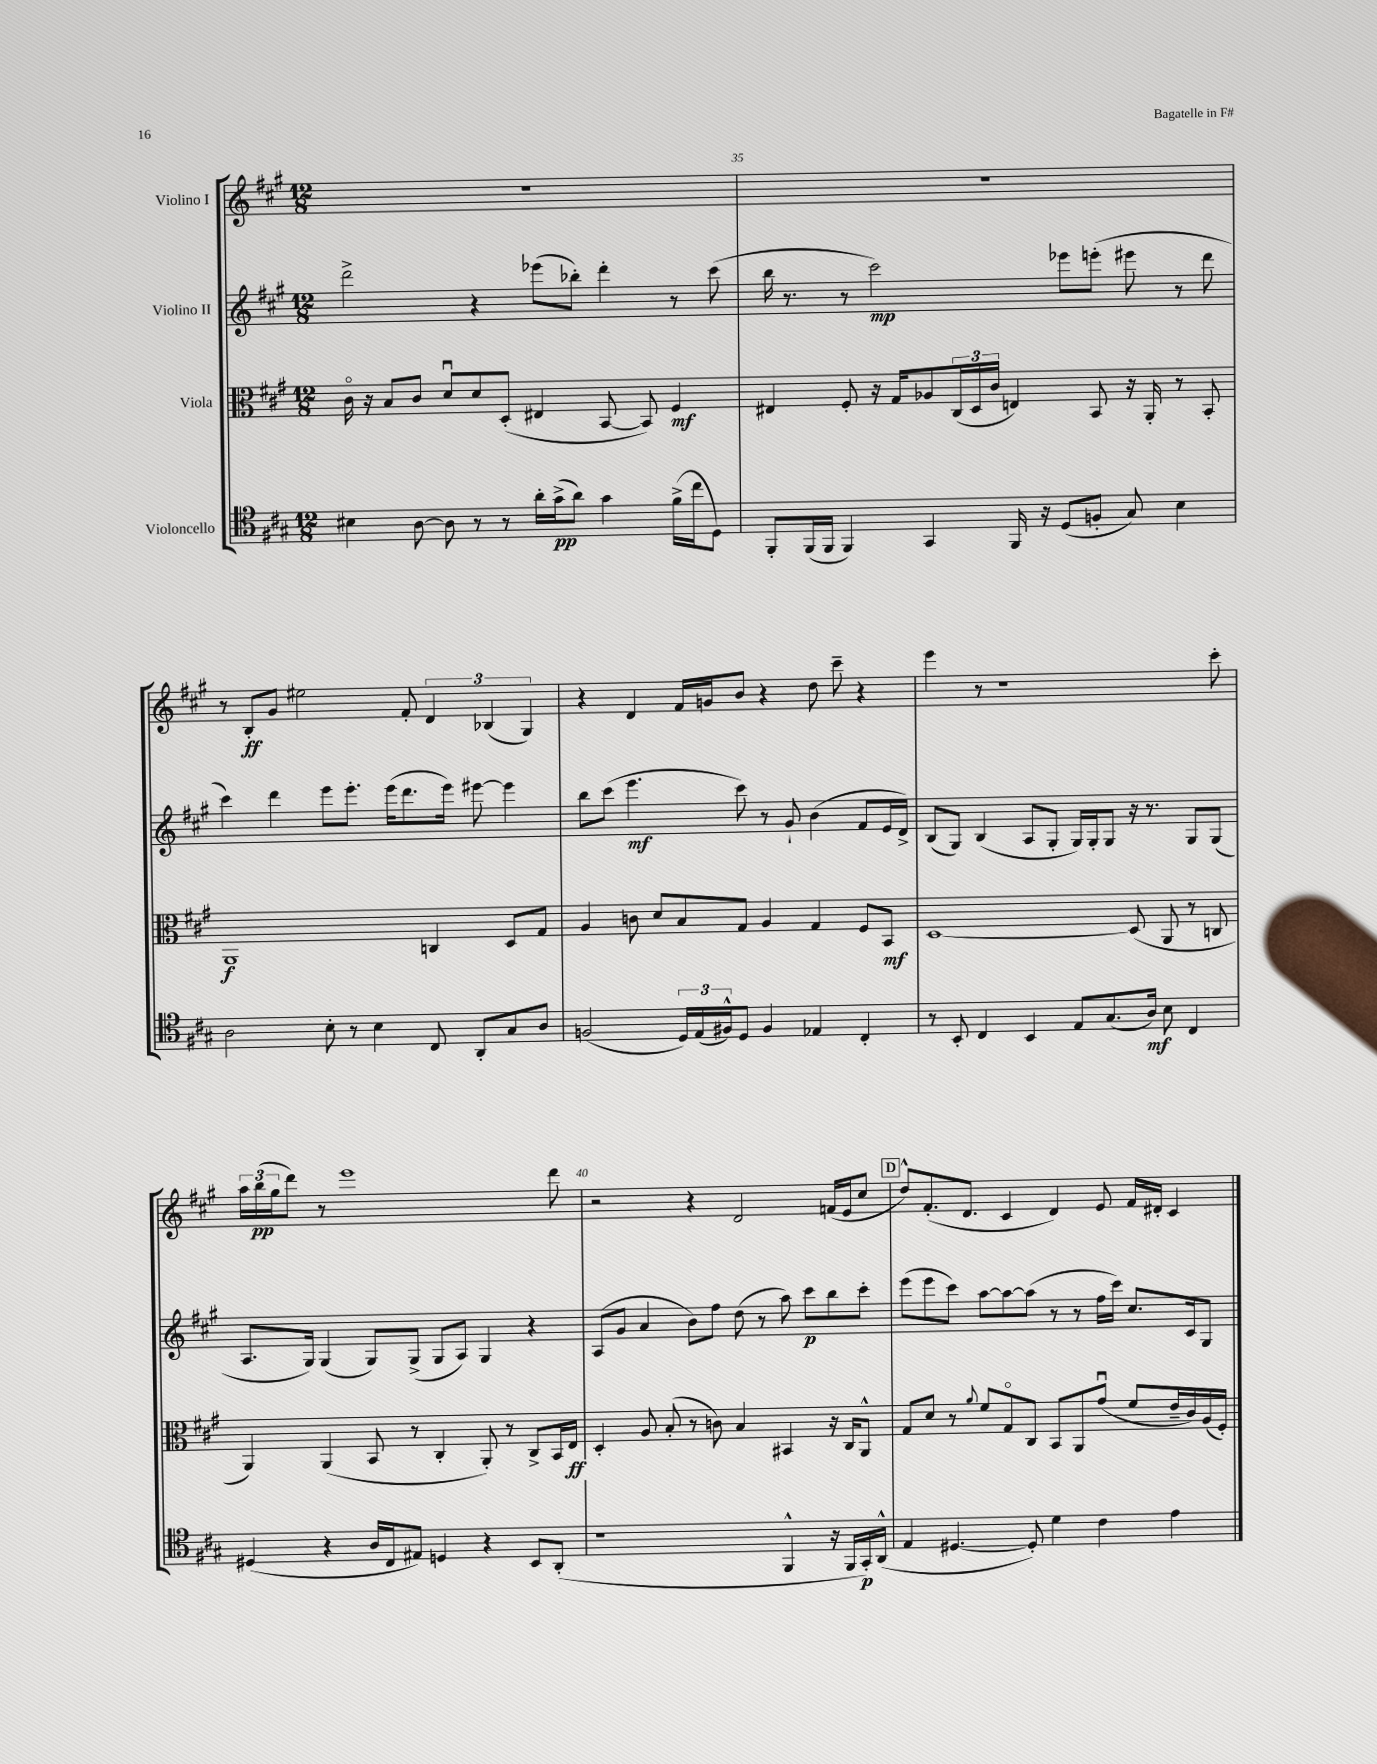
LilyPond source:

<<
\new StaffGroup <<
\new Staff = "s0" \with { instrumentName = "Violino I" } {
    \clef treble \key a \major \numericTimeSignature \time 12/8
    R1. |
    R1. |
    r8 b8-.\ff gis'8 eis''2 fis'8-. \tuplet 3/2 { d'4 bes4( gis4) } |
    r4 d'4 fis'16 g'16 b'8 r4 d''8 cis'''8-- r4 |
    e'''4 r8 r1 cis'''8-. |
    \tuplet 3/2 { a''16 b''16\pp( gis''16 } d'''8) r8 e'''1 d'''8 |
    r2 r4 d'2 f'16( e'16 cis''8 |
    \mark \markup { \box "D" } d''8-^) fis'8.-.( d'8. cis'4 d'4) e'8 fis'16 dis'16-. cis'4 \bar "|." |
}
\new Staff = "s1" \with { instrumentName = "Violino II" } {
    \clef treble \key a \major \numericTimeSignature \time 12/8
    d'''2-> r4 ees'''8( bes''8-.) d'''4-. r8 cis'''8( |
    b''16 r8. r8 cis'''2\mp) ees'''8 e'''8-.( eis'''8 r8 d'''8 |
    cis'''4) d'''4 e'''8 e'''8.-. e'''16( d'''8. e'''16) eis'''8~ eis'''4 |
    b''8 cis'''8( e'''4.\mf cis'''8) r8 gis'8-! b'4( fis'8 e'16 d'16->) |
    b8( gis8) b4( a8 gis8-. gis16) gis16-. gis8 r16 r8. gis8 gis8( |
    a8. gis16) gis4( gis8) gis8->( gis8 a8) gis4 r4 |
    a8( gis'8 a'4 b'8) fis''8 d''8( r8 a''8) cis'''8\p b''8 cis'''8-. |
    \mark \markup { \box "D" } e'''8( e'''8 cis'''8) a''8~ a''8~ a''8( r8 r8 fis''16 cis'''16) cis''8. cis'16 gis8 \bar "|." |
}
\new Staff = "s2" \with { instrumentName = "Viola" } {
    \clef alto \key a \major \numericTimeSignature \time 12/8
    cis'16\flageolet r16 b8 cis'8 d'8\downbow d'8 d8-.( eis4 b,8~ b,8) fis4\mf |
    eis4 fis8-. r16 gis16 aes8 \tuplet 3/2 { cis16( d16 cis'16 } e4) b,8 r16 a,16-. r8 b,8-. |
    a,1\f c4 d8 gis8 |
    a4 c'8 d'8 b8 gis8 a4 gis4 fis8 b,8\mf |
    d1~ d8( a,8 r8 c8 |
    a,4) a,4( b,8 r8 cis4-. a,8-.) r8 cis8-> b,16 e16\ff |
    d4-. a8 b8-.( r8 c'8) b4 bis,4 r16 cis16 a,8-^ |
    \mark \markup { \box "D" } gis8 d'8 r8 \appoggiatura { a'8 } fis'8 gis8\flageolet cis8 b,8 a,8 gis'8\downbow( fis'8 e'16-- cis'16) a16( fis16-.) \bar "|." |
}
\new Staff = "s3" \with { instrumentName = "Violoncello" } {
    \clef tenor \key a \major \numericTimeSignature \time 12/8
    bis4 a8~ a8 r8 r8 a'16-. gis'16->\pp( a'8) gis'4 fis'16->( cis''16 d8) |
    fis,8-. fis,16( fis,16 fis,4) gis,4 fis,16 r16 d8( f8-. gis8) b4 |
    a2 b8-. r8 b4 cis8 a,8-. gis8 a8 |
    f2( \tuplet 3/2 { d16) e16( fis16-^) } d8 fis4 ees4 cis4-. |
    r8 b,8-. cis4 b,4 e8 gis8.( a16\mf) b8 cis4 |
    dis4( r4 a16 cis16 eis8) d4 r4 b,8 a,8-.( |
    r1 fis,4-^ r16 fis,16 gis,16-.\p) a,16-^( |
    \mark \markup { \box "D" } e4 dis4.~ dis8-.) d'4 cis'4 e'4 \bar "|." |
}
>>
>>
\layout { \context { \Score currentBarNumber = #34 \override BarNumber.break-visibility = ##(#f #t #t) barNumberVisibility = #(every-nth-bar-number-visible 5) } }
